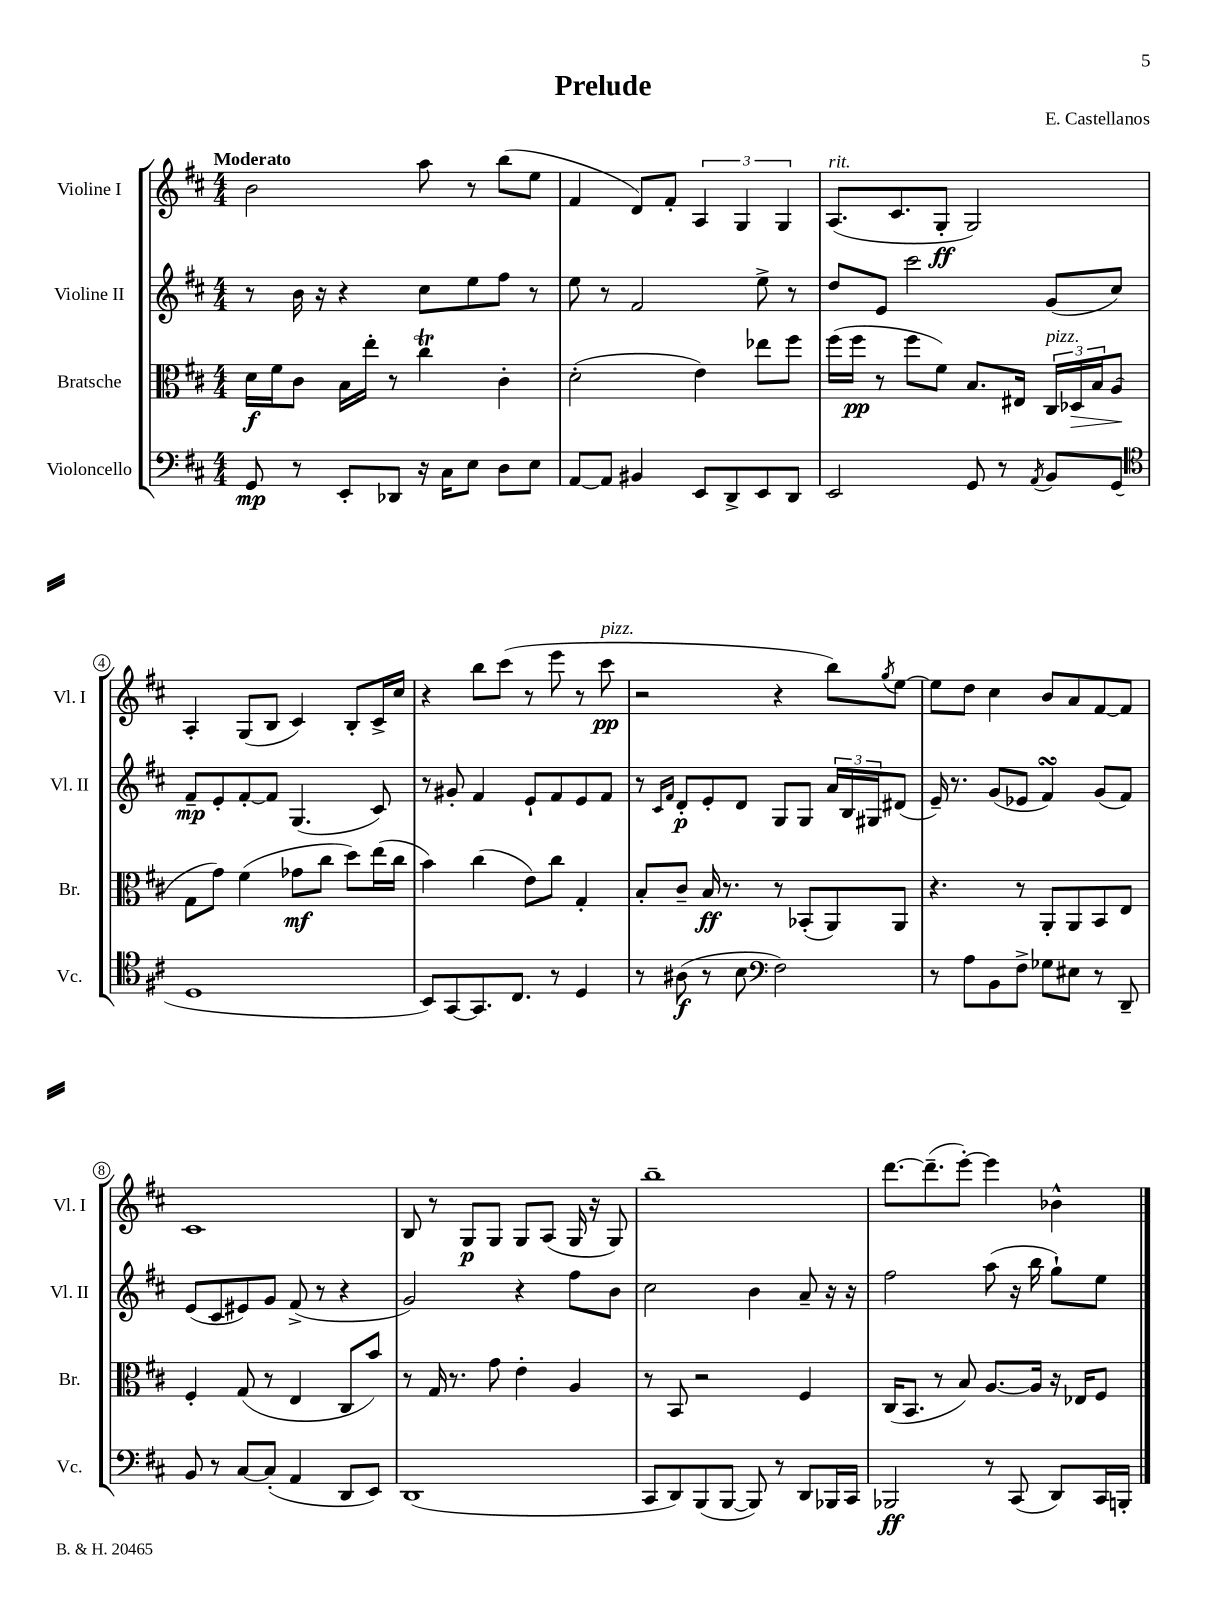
\header { title = "Prelude" composer = "E. Castellanos" }
<<
\new StaffGroup <<
\new Staff = "s0" \with { instrumentName = "Violine I" shortInstrumentName = "Vl. I" } {
    \clef treble \key d \major \numericTimeSignature \time 4/4 \tempo "Moderato"
    b'2 a''8 r8 b''8( e''8 |
    fis'4 d'8) fis'8-. \tuplet 3/2 { a4 g4 g4 } |
    a8.^\markup { \italic "rit." }( cis'8. g8-.\ff g2) |
    a4-. g8( b8 cis'4) b8-. cis'16-> cis''16 |
    r4 b''8 cis'''8( r8 e'''8 r8 cis'''8\pp^\markup { \italic "pizz." } |
    r2 r4 b''8) \acciaccatura { g''8 } e''8~ |
    e''8 d''8 cis''4 b'8 a'8 fis'8~ fis'8 |
    cis'1 |
    b8 r8 g8\p g8 g8 a8( g16 r16 g8) |
    b''1-- |
    d'''8.~ d'''8.--( e'''8~-.) e'''4 bes'4-^ \bar "|." |
}
\new Staff = "s1" \with { instrumentName = "Violine II" shortInstrumentName = "Vl. II" } {
    \clef treble \key d \major \numericTimeSignature \time 4/4
    r8 b'16 r16 r4 cis''8 e''8 fis''8 r8 |
    e''8 r8 fis'2 e''8-> r8 |
    d''8 e'8 cis'''2 g'8( cis''8) |
    fis'8--\mp e'8-. fis'8~-. fis'8 g4.( cis'8) |
    r8 gis'8-. fis'4 e'8-! fis'8 e'8 fis'8 |
    r8 \grace { cis'16 fis'16 } d'8-.\p e'8-. d'8 g8 g8 \tuplet 3/2 { a'16 b16 gis16 } dis'8( |
    e'16--) r8. g'8( ees'8 fis'4\turn) g'8( fis'8) |
    e'8( cis'8 eis'8) g'8 fis'8->( r8 r4 |
    g'2) r4 fis''8 b'8 |
    cis''2 b'4 a'8-- r16 r16 |
    fis''2 a''8( r16 b''16 g''8-!) e''8 \bar "|." |
}
\new Staff = "s2" \with { instrumentName = "Bratsche" shortInstrumentName = "Br." } {
    \clef alto \key d \major \numericTimeSignature \time 4/4
    d'16\f fis'16 cis'8 b16 e''16-. r8 cis''4\trill cis'4-. |
    d'2-.( e'4) ees''8 fis''8 |
    fis''16( fis''16\pp r8 fis''8 fis'8) b8. eis16 \tuplet 3/2 { cis16^\markup { \italic "pizz." } des16\> b16 } a8\!( |
    g8 g'8) fis'4( ges'8\mf cis''8 d''8) e''16( cis''16 |
    b'4) cis''4( e'8) cis''8 g4-. |
    b8-. cis'8-- b16\ff r8. r8 bes,8-.( a,8) a,8 |
    r4. r8 a,8-. a,8 b,8 e8 |
    fis4-. g8( r8 e4 cis8 b'8) |
    r8 g16 r8. g'8 e'4-. a4 |
    r8 b,8 r2 fis4 |
    cis16( b,8. r8 b8) a8.~ a16 r16 ees16 fis8 \bar "|." |
}
\new Staff = "s3" \with { instrumentName = "Violoncello" shortInstrumentName = "Vc." } {
    \clef bass \key d \major \numericTimeSignature \time 4/4
    g,8\mp r8 e,8-. des,8 r16 cis16 e8 d8 e8 |
    a,8~ a,8 bis,4 e,8 d,8-> e,8 d,8 |
    e,2 g,8 r8 \acciaccatura { a,8 } b,8 g,8( |
    \clef tenor d1 |
    b,8) g,8~ g,8. cis8. r8 d4 |
    r8 ais8\f( r8 b8 \clef bass fis2) |
    r8 a8 b,8 fis8-> ges8 eis8 r8 d,8-- |
    b,8 r8 cis8~ cis8-.( a,4 d,8 e,8) |
    d,1( |
    cis,8 d,8) b,,8( b,,8~ b,,8) r8 d,8 bes,,16 cis,16 |
    bes,,2\ff r8 cis,8( d,8) cis,16 b,,16-. \bar "|." |
}
>>
>>
\layout { \context { \Score \override BarNumber.stencil = #(make-stencil-circler 0.1 0.3 ly:text-interface::print) } }
